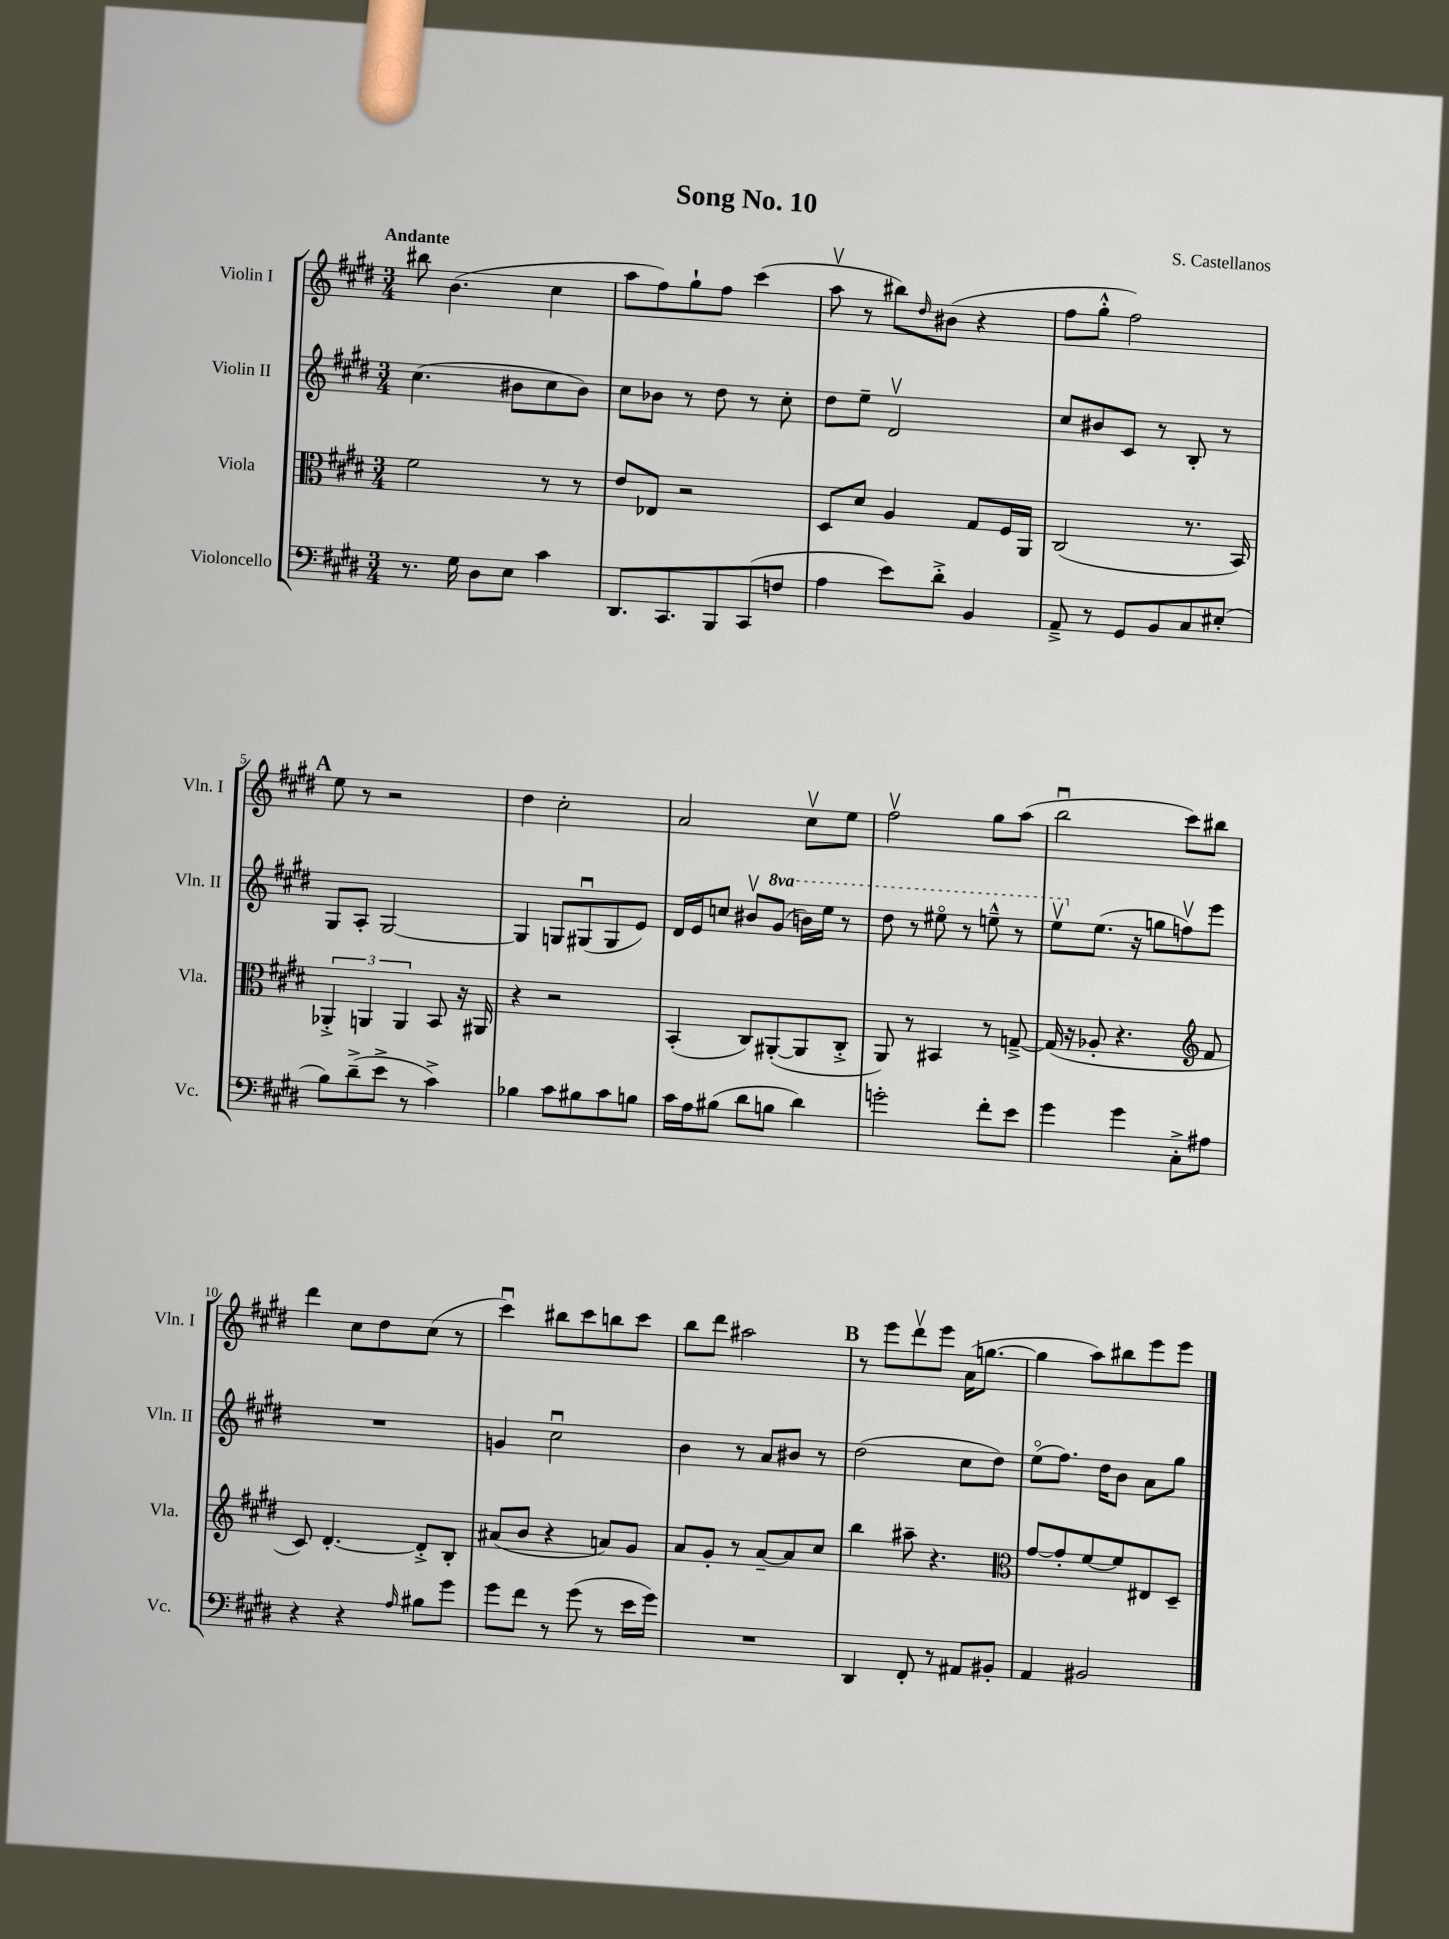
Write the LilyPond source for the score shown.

\header { title = "Song No. 10" composer = "S. Castellanos" }
<<
\new StaffGroup <<
\new Staff = "s0" \with { instrumentName = "Violin I" shortInstrumentName = "Vln. I" } {
    \clef treble \key e \major \numericTimeSignature \time 3/4 \tempo "Andante"
    bis''8 b'4.( cis''4 |
    a''8 fis''8) gis''8-! fis''8 cis'''4( |
    a''8\upbow r8 bis''8) \grace { dis''16 } bis'8( r4 |
    fis''8 gis''8-.-^ fis''2) |
    \mark \markup { \bold "A" } e''8 r8 r2 |
    dis''4 cis''2-. |
    a'2 cis''8\upbow e''8 |
    fis''2\upbow gis''8 a''8( |
    b''2\downbow cis'''8) bis''8 |
    dis'''4 cis''8 dis''8 cis''8( r8 |
    cis'''4\downbow) bis''8 cis'''8 b''8 cis'''8 |
    b''8 dis'''8 ais''2 |
    \mark \markup { \bold "B" } r8 e'''8 dis'''8\upbow e'''8 a'16( g''8.~ |
    g''4 a''8) bis''8 e'''8 e'''8 \bar "|." |
}
\new Staff = "s1" \with { instrumentName = "Violin II" shortInstrumentName = "Vln. II" } {
    \clef treble \key e \major \numericTimeSignature \time 3/4 \set Staff.ottavationMarkups = #ottavation-simple-ordinals
    cis''4.( bis'8 cis''8 bis'8) |
    cis''8 bes'8 r8 dis''8 r8 cis''8-. |
    dis''8 e''8-- dis'2\upbow |
    cis''8 bis'8 cis'8 r8 b8-. r8 |
    \mark \markup { \bold "A" } gis8 a8-. gis2~ |
    gis4 g8 gis8\downbow( gis8 e'8) |
    dis'16 e'16 c''8 bis'8\upbow \ottava #1 gis''8( b''!16) e'''16 r8 |
    dis'''8 r8 eis'''8\flageolet r8 e'''8---^ r8 |
    e'''8\upbow \ottava #0 e''8.( r16 g''8 f''8\upbow) e'''8 |
    R2. |
    g'4 cis''2\downbow |
    b'4 r8 a'8 bis'8 r8 |
    \mark \markup { \bold "B" } dis''2( cis''8 dis''8) |
    e''8\flageolet( fis''8.) dis''16 b'8 a'8 gis''8 \bar "|." |
}
\new Staff = "s2" \with { instrumentName = "Viola" shortInstrumentName = "Vla." } {
    \clef alto \key e \major \numericTimeSignature \time 3/4
    fis'2 r8 r8 |
    e'8 ees8 r2 |
    dis8 dis'8 a4 gis8 fis16 a,16 |
    cis2( r8. b,16) |
    \mark \markup { \bold "A" } \tuplet 3/2 { aes,4-.-> a,4 a,4 } b,8 r16 ais,16 |
    r4 r2 |
    b,4-.( cis8) ais,8~-.( ais,8 cis8-.-> |
    a,8) r8 bis,4 r8 g8~---> |
    g16( r16 aes8-. r4. \clef treble fis'8 |
    cis'8) dis'4.~-. dis'8-.-> b8-. |
    ais'8( b'8 r4 a'8) gis'8 |
    a'8 gis'8-. r8 a'8~-- a'8 cis''8 |
    \mark \markup { \bold "B" } b''4 ais''8-- r4. |
    \clef alto gis'8~ gis'8-. fis'8~ fis'8 eis8 dis8-- \bar "|." |
}
\new Staff = "s3" \with { instrumentName = "Violoncello" shortInstrumentName = "Vc." } {
    \clef bass \key e \major \numericTimeSignature \time 3/4
    r8. gis16 dis8 e8 cis'4 |
    dis,8. cis,8. b,,8 cis,8( f8 |
    a4 e'8) dis'8-.-> b,4 |
    a,8---> r8 gis,8 b,8 cis8 eis8-.( |
    \mark \markup { \bold "A" } b8) dis'8--->( e'8-> r8 cis'4->) |
    bes4 cis'8 bis8 cis'8 b8 |
    cis'16 a16 bis8( dis'8 b8 dis'4) |
    g'2-. fis'8-. e'8 |
    gis'4 gis'4 cis8-.-> ais8 |
    r4 r4 \grace { a16 } bis8 gis'8 |
    gis'8 fis'8 r8 gis'8( r8 e'16 gis'16) |
    R2. |
    \mark \markup { \bold "B" } dis,4 fis,8-. r8 ais,8 bis,8-. |
    a,4 bis,2 \bar "|." |
}
>>
>>
